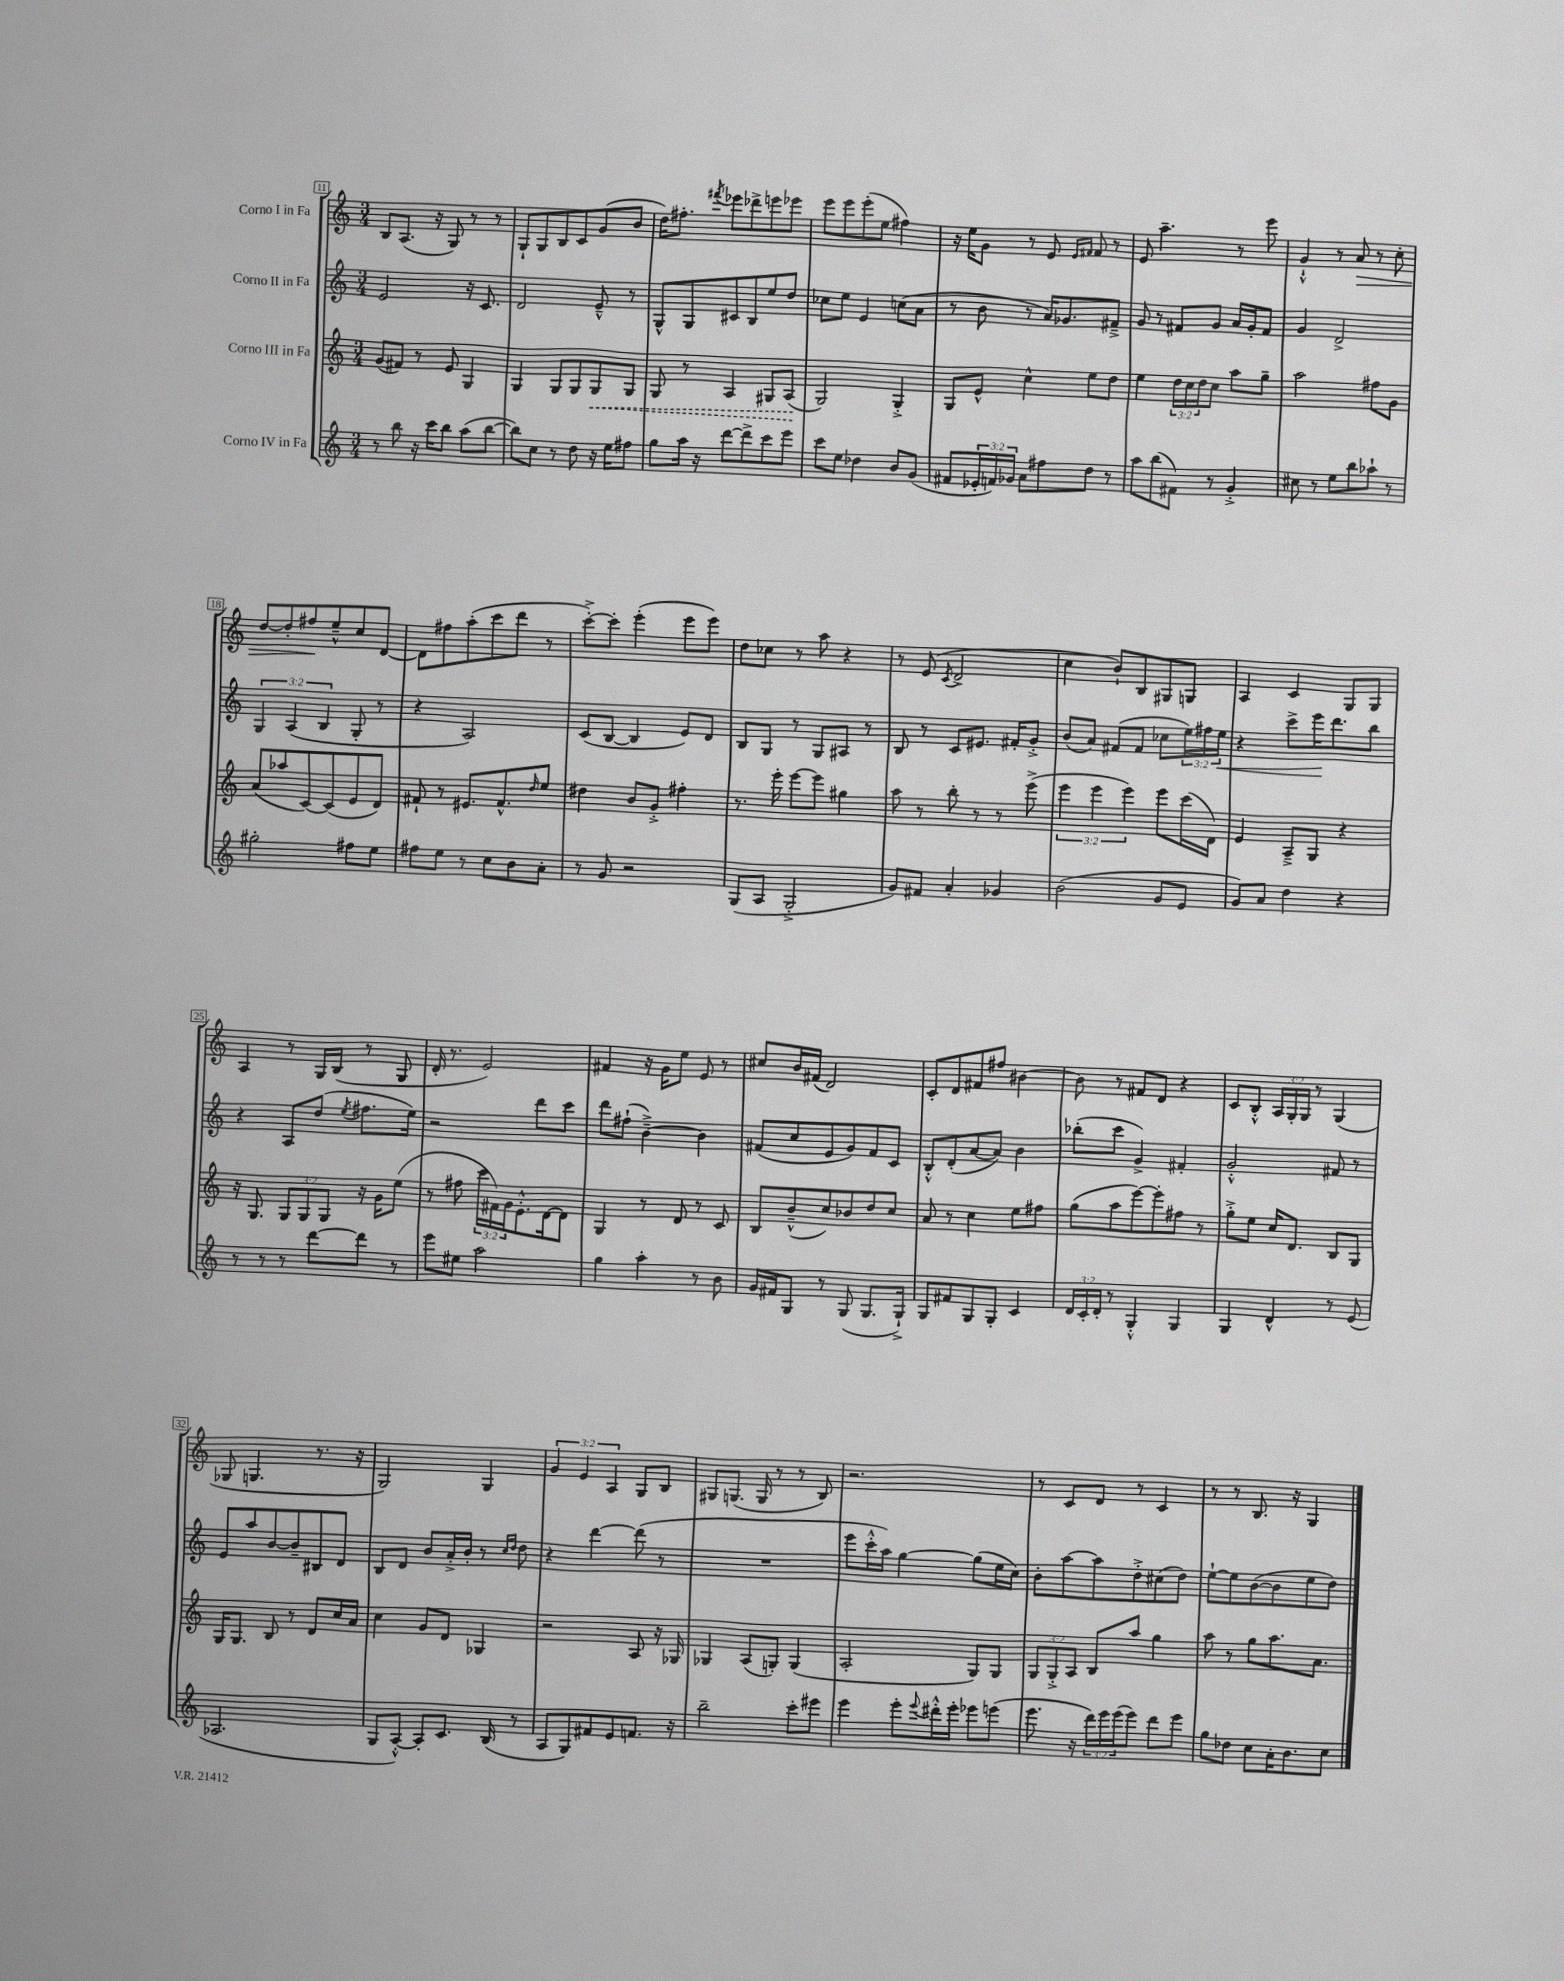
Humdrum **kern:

**kern	**kern	**kern	**kern
*staff4	*staff3	*staff2	*staff1
*clefG2	*clefG2	*clefG2	*clefG2
*k[]	*k[]	*k[]	*k[]
*M3/4	*M3/4	*M3/4	*M3/4
8r	(8g	2e	8B
8bb	8f#)	.	(8.A
16r	8r	.	.
16ccc	.	.	16r
8bb	8e	.	8G)
(8aa	4G	16r	8r
.	.	8.c	.
[8bb	.	.	8r
=	=	=	=
8bb])	4G	2d	8G`
8cc	.	.	8G
8r	8G	.	8B
8dd	8G	.	8c
16r	8G	8e~^^	(8g
16ee	.	.	.
8ff#	8G	8r	8b
=	=	=	=
8gg	8G	8G^^	16dd)
.	.	.	8.ff#'
16aa	8r	8G	.
16r	.	.	.
.	.	.	8qfff#
[8ddd	4A	8c#	8eee-
8ddd^]	.	8B	8ddd-^
8ccc	8G#	8ee	8eee
8eee	(8A	8dd	8eee-
=	=	=	=
8ccc	2G)	8cc-	8eee
8ee	.	8ee	8eee
4dd-	.	4e	(8eee'
.	.	.	8ee
8b	4G'^	(8cc	4ff#)
(8g	.	8a	.
=	=	=	=
8f#	8G	8r	16r
.	.	.	16ee
24e-'	8e^^	8b	8g
24f)	.	.	.
24g-	.	.	.
8a	4cc^^	8r	8r
8ff#	.	16a)	8e
.	.	8.g-	.
.	.	.	16qqe
.	.	.	16qqf#
8dd	8ee	.	8f#
8r	8dd	8f#~^	8r
=	=	=	=
8aa	4ee	8g	8e
(8bb	.	8r	4.aa~
8f#)	24dd	8f#	.
.	24cc	.	.
.	24dd	.	.
8r	8cc	8g	.
4g'^	8aa	16a	8r
.	.	16g'	.
.	8gg~	8f#	8eee
=	=	=	=
8cc#	2aa	4g	4g`^^
8r	.	.	.
8ee	.	2d^	8r
8bb	.	.	8a
8aa-`	8ff#	.	8r
8r	8g	.	8cc'
=	=	=	=
2gg#'	(8a	6G	[8dd
.	8aa-	.	8dd']
.	.	(6A	.
.	[8c)	.	8ff#
.	.	6B	.
.	(8c]	.	8ee~^^
8ff#	8e	8G'	8cc
8ee	8d)	8r	[8d
=	=	=	=
8ff#	8f#`	4r	8d]
8ee	8r	.	8ff#
8r	8.e#	2A)	(8aa'
8cc	.	.	8ccc
.	8.f#^^	.	.
8b	.	.	8ddd
.	16qqdd	.	.
8a'	8ee	.	8r
=	=	=	=
8r	4dd#	(8c	[8ccc'^)
8g	.	[8B	8ccc']
2r	8b	4B]	(4eee'
.	8g'^	.	.
.	4ff#'	8e)	8eee
.	.	8d	8eee)
=	=	=	=
(8G	8.r	8B	8dd
8A	.	8G	8cc-
.	16eee'	.	.
2G'^	[8eee	8r	8r
.	8eee]	8G	8aa
.	4gg#	8A#	4r
.	.	8r	.
=	=	=	=
8g)	8aa	8B	8r
8f#	8r	8r	(8e
.	.	.	8qc
4a'	8bb'	8c	2d^
.	8r	8.e#	.
4g-	8r	.	.
.	.	16f#'	.
.	(8eee^	8g'^	.
=	=	=	=
(2b	6eee	(8b	4cc
.	.	8a)	.
.	6eee	.	.
.	.	(8f#	8b`)
.	6eee)	.	.
.	.	8f#	8B
8g	8eee	8cc-	8G#
8e	(16ccc	24ee)	8G
.	.	24ff#	.
.	16d)	.	.
.	.	24ee	.
=	=	=	=
8g)	4e	4r	4A
8a	.	.	.
4dd	8A~^	8ccc^	4c
.	8G	16eee	.
.	.	8.ddd	.
4r	4r	.	8G
.	.	8bb	8G
=	=	=	=
8r	16r	4r	4A
.	8.G	.	.
8r	.	.	.
8r	12G	8A	8r
.	12G	.	.
[8ddd	.	(8dd	16G
.	12G	.	.
.	.	.	(16B
.	.	8qee	.
8ddd]	16r	8.ff#	8r
.	16g	.	.
8r	(8ee	.	8G
.	.	16ee)	.
=	=	=	=
8eee	8r	2r	16d'
.	.	.	8.r
8ee#	8ff#	.	.
2aa	24ccc	.	2e)
.	24f#)	.	.
.	24g	.	.
.	8.e'^^	.	.
.	.	8ddd	.
.	[16d	.	.
.	8d]	8ccc	.
=	=	=	=
4gg	4G	8ddd	4f#
.	.	(8ff#`	.
4aa'	8r	[4b~^)	16r
.	.	.	16g
.	8d	.	8ee
8r	8r	4b]	8e
8b	8c	.	8r
=	=	=	=
16g	8B	(8f#	8cc#
16f#	.	.	.
8G	(8b~^^	8cc	16b
.	.	.	(16f#
8r	8cc)	8e	2d)
(8G	8b-	8g)	.
8.G	8dd	8f#	.
.	8cc	8c	.
16G`^)	.	.	.
=	=	=	=
8G	8a	8B'^^	8c'
8f#	8r	(8d'	8d
8G	4cc	[8a	8f#
8G'	.	8a])	8ff#
4c	8ee	4b	[4b#
.	8ff#	.	.
=	=	=	=
24d	(8gg	(8bb-'	8b#]
24c'	.	.	.
24d'	.	.	.
8r	8aa	8ccc	8r
4G'^^	[8eee)	4g^)	8f#
.	8eee']	.	8d
4G	8ff#	4f#'	4r
.	8r	.	.
=	=	=	=
4G	8gg'^	2g'^^	8c
.	8ee	.	8B'^^
4d^^	16cc	.	24A
.	.	.	24G'
.	8.d	.	.
.	.	.	24G
.	.	.	8r
8r	8B	8f#	(4G
(8e	8G	8r	.
=	=	=	=
2.A-	16G	8e	8G-
.	8.G	.	.
.	.	8aa	4.G
.	8B	[8b	.
.	8r	8b~]	.
.	8d	8B#	8.r
.	16cc	8d	.
.	16a	.	16r
=	=	=	=
8G	4cc	8B	2G)
[8A'^^)	.	8d	.
8A']	8g	8b	.
8.c	8d	16a'^	.
.	.	16b'	.
.	4G-	8r	4G
(16B	.	.	.
.	.	16qqcc	.
.	.	16qqdd	.
8r	.	8dd	.
=	=	=	=
8A	2r	4r	6g
8G)	.	.	.
.	.	.	6e
8f#	.	[4ddd	.
.	.	.	6A
8e	.	.	.
8.f	8A	(8ddd]	8G
.	16r	8r	8B
16r	16G-	.	.
=	=	=	=
2bb~	4G-	2.r	8G#
.	.	.	(8.G
.	(8A	.	.
.	.	.	16G
.	8G')	.	8r
8ccc'	(4G	.	8r
8eee#	.	.	8B)
=	=	=	=
4eee	2A'	8eee	2.r
.	.	16ccc'^^	.
.	.	16aa)	.
8eee'	.	[4gg	.
8qqeee	.	.	.
16ddd#'^^	.	.	.
16eee'	.	.	.
8eee-	8G)	(8gg]	.
(8eee	8G	16ee	.
.	.	16cc)	.
=	=	=	=
8.eee	12G	8b'	8r
.	12G'^	.	.
.	.	[8aa	8c
.	12A	.	.
16r	.	.	.
24ddd)	8B	8aa]	8d
24eee	.	.	.
(24eee	.	.	.
8eee)	8aa	8dd'^	8r
8ddd	4gg	(8cc#	4c
8eee	.	8dd)	.
=	=	=	=
8gg	8aa	[8ee`	8r
8dd-	8r	8ee]	8r
8cc	8gg	([8b	8.B
16a'	8.aa	8b]	.
8.b	.	.	16r
.	.	8ee	4G
.	8.a	.	.
8cc	.	8dd)	.
==	==	==	==
*-	*-	*-	*-
